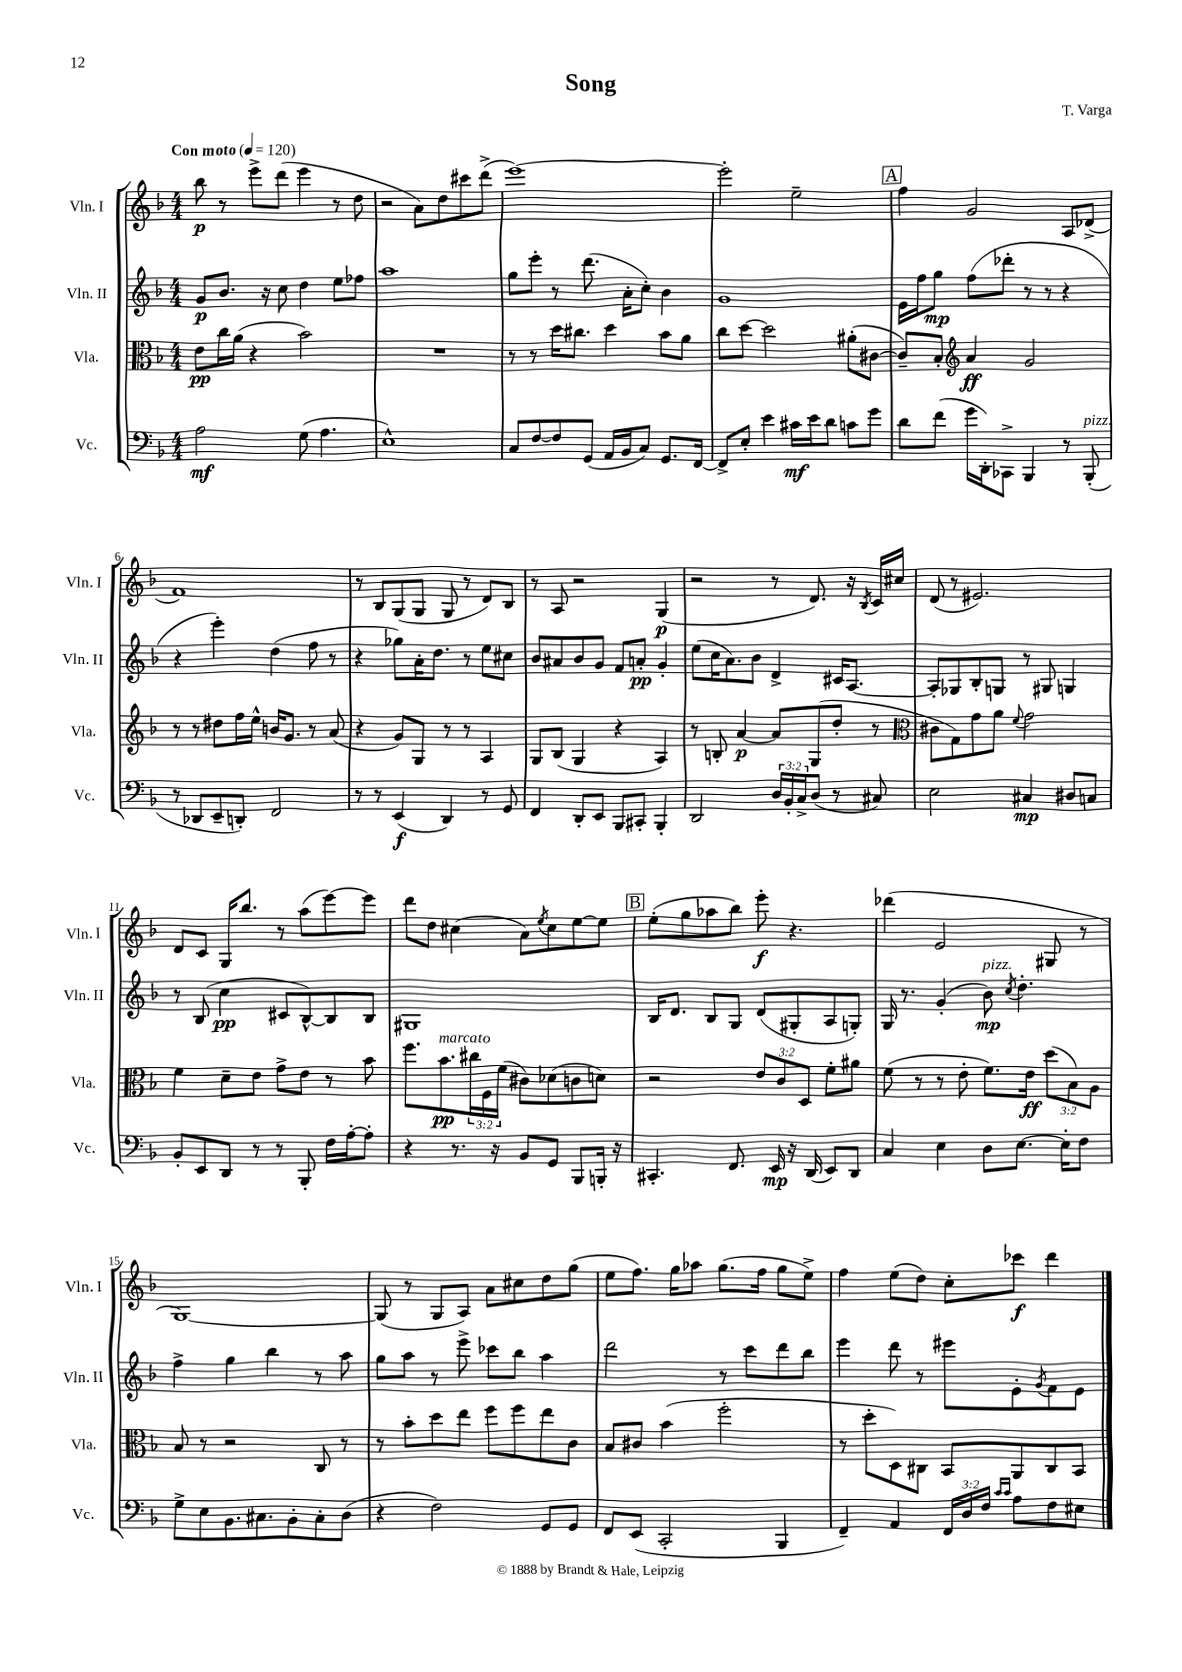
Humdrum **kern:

**kern	**kern	**kern	**kern
*staff4	*staff3	*staff2	*staff1
*clefF4	*clefC3	*clefG2	*clefG2
*k[b-]	*k[b-]	*k[b-]	*k[b-]
*M4/4	*M4/4	*M4/4	*M4/4
*MM120	*MM120	*MM120	*MM120
2A\	8e\L	8g/L	8bb-\
.	16cc\L	8.b-/J	8r
.	(16a\JJ	.	.
.	4r	.	8eee^\L
.	.	16r	.
.	.	8cc\	(8ddd\J
(8G\	2b-\)	4dd\	4eee\
4.A\	.	.	.
.	.	8ee\L	8r
.	.	8ff-\J	8dd\
=	=	=	=
1E^^)	1r	1aa	2r
.	.	.	8a\L)
.	.	.	8dd\
.	.	.	8ccc#\
.	.	.	(8ddd^\J
=	=	=	=
8C/L	8r	8gg\L	[1eee)
[8F/	8r	8eee'\J	.
8F/]	16dd\LK	8r	.
.	8.cc#\J	.	.
(8GG/J	.	(8.ddd\	.
16AA/LL	4dd\	.	.
16BB-/J	.	16a'\LK	.
8C/J)	.	8cc'\J)	.
8.GG/L	8b-\L	4b-\	.
.	8a\J	.	.
[16FF/Jk	.	.	.
=	=	=	=
8FF^/]L	8cc\L	1g	2eee'\]
8E'/J	[8dd\J	.	.
4e\	2dd\]	.	.
16c#\LL	.	.	2ee~\
16e\J	.	.	.
8d\J	.	.	.
8c\L	(8a#'\L	.	.
8g\J	[8c#\J	.	.
=	=	=	=
8d\L	8c#~/]L)	16e\LL	4ff\
.	.	16ff\J	.
(8f\J	8B-'/J	8gg\J	.
*	*clefG2	*	*
16g\LL	4a/	(8ff\L	2g/
16DD'\J)	.	.	.
8CC-^\J	.	8ddd-'\J	.
4BBB-/	2g/	8r	.
.	.	8r	.
8r	.	4r	8A/L
(8BBB-'/	.	.	(8d-^/J
=	=	=	=
8r	8r	4r	1f)
8DD-/L	8r	.	.
8EE~/	8dd#\L	4eee'\)	.
8DD'/J)	16ff\L	.	.
.	16ee^^\JJ	.	.
2FF/	16b/LK	(4dd\	.
.	8.g/J	.	.
.	8r	8ff\	.
.	(8a/	8r	.
=	=	=	=
8r	4r	4r	8r
8r	.	.	8B-/L
(4EE/	8g/L)	8gg-\L)	(8G/
.	8G/J	16a'\K	8G/J
.	.	8.dd\J	.
4DD/)	8r	.	8G/
.	8r	8r	8r
8r	4A/	8ee\L	8d/L)
8GG/	.	8cc#\J	8B-/J
=	=	=	=
4FF/	8G/L	8b-/L	8r
.	(8B-/J	8a#/	8A/
8DD'/L	4G/	8b-/	2r
8EE/J	.	8g/J	.
8BBB-/L	4r	8f/L	.
8CC#'/J	.	8a'/J	.
4BBB-'/	4A/)	4g'/	(4G/
=	=	=	=
2DD/	8r	(8ee\L	2r
.	8B'/	16cc\K	.
.	.	8.a\)	.
.	[4a/	.	.
.	.	8b-\J	.
24D/LL	8a/]L	4d^/	8r
24BB-'/	.	.	.
24C^/J	.	.	.
(8D/J	(8G/	.	8.d/)
8r	8dd'/J	16c#/LK	.
.	.	[8.A/J	16r
.	.	.	8qB-/
8C#/)	8r	.	16c/LL
.	.	.	16cc#/JJ
=	=	=	=
*	*clefC3	*	*
2E\	8c#\L	8A'/]L	(8d/
.	8G\)	8G-/	8r
.	8g\	8B-'/	2.e#/)
.	8a\J	8G/J	.
.	8qqf/	.	.
4C#/	2g\	8r	.
.	.	8G#/	.
8D#/L	.	4G/	.
8C/J	.	.	.
=	=	=	=
8BB-'/L	4f\	8r	8d/L
8EE/	.	(8B-/	8c/J
8DD/J	8d~\L	4cc\	16G/LK
.	.	.	8.bb-/J
8r	8e\J	.	.
8r	8g^\L	8c#/L	8r
8BBB-'/	8e\J	[8B-^^/)	(8aa\L
16F\LL	8r	8B-/]	[8eee\)
[16A'\J	.	.	.
8A'\]J	8b-\	8B-/J	8eee\]J
=	=	=	=
4r	8.ff\L	1G#	8ddd\L
.	.	.	8dd\J
.	8.b-\	.	.
8.r	.	.	(4cc#\
.	24cc#\L	.	.
.	24F\	.	.
16r	.	.	.
.	(24f\JJ	.	.
8BB-/L	8c#\L)	.	8a\L)
.	.	.	8qee/
8GG/J	(8d-\	.	8cc#\
8BBB-/L	8c\	.	[8ee\
16BBB'/Jk	8d\J)	.	8ee\]J
16r	.	.	.
=	=	=	=
4.CC#'/	2r	16B-/LK	(8ee'\L
.	.	8.d/J	.
.	.	.	8gg\
.	.	8B-/L	8aa-\
8.FF/	.	8G/J	8bb-\J)
.	12e/L	(8d/L	8eee'\
16EE/	.	.	.
.	12c/	.	.
16r	.	8G#'/	4.r
.	12D/J	.	.
(16DD/	.	.	.
8EE/L)	8f'\L	8A/	.
8DD/J	8a#\J	8G'/J)	.
=	=	=	=
4C/	(8f\	16G/	(4ddd-\
.	.	8.r	.
.	8r	.	.
4E\	8r	(4g'/	2e/
.	8e'\	.	.
8D\L	8.f\L)	8b-\)	.
.	.	8qcc/	.
[8.E\J	.	4.dd'\	.
.	16e\Jk	.	.
.	(12dd\L	.	8G#/
16E'\]LK	.	.	.
.	12B-\)	.	.
8F\J	.	.	8r
.	12A\J	.	.
=	=	=	=
8G^\L	8B-/	4ff^\	[1G)
8E\	8r	.	.
8.BB-\	2r	4gg\	.
8.C#\	.	.	.
.	.	4bb-\	.
8BB-'\	.	.	.
8C#'\	8C/	8r	.
(8D\J	8r	8aa\	.
=	=	=	=
4r	8r	8gg\L	(8G/]
.	8b-'\L	8aa\J	8r
2F\)	8dd\	8r	8G/L
.	8ee\J	8eee^\	8A/J)
.	8ff\L	8ccc-\L	8a\L
.	8ff\	8bb-\J	8cc#\
8GG/L	8ee\	4aa\	8dd\
8GG/J	8c\J	.	(8gg\J
=	=	=	=
8FF/L	8B-/L	2ddd\	8ee\L
(8EE/J	8c#/J	.	8.ff\J)
2CC'/	(4b-\	.	.
.	.	.	16gg\LK
.	.	.	8aa-\J
.	2ff'\	8r	(8.gg\L
.	.	8ccc\L	.
.	.	.	16ff\Jk
4BBB-/	.	8ddd\	8gg\L
.	.	8bb-\J	8ee^\J)
=	=	=	=
4FF~/)	8r	4eee\	4ff\
.	8dd'\L	.	.
4AA/	8D\)	8ddd\	(8ee\L
.	8C#\J	8r	8dd\J)
24FF/LL	8BB-/L	8eee#\L	8cc'\L
24D/	.	.	.
24F/JJ	.	.	.
16qqc/LL	.	.	.
16qqc/JJ	.	.	.
8A\L	8AA/	8e'\	8ccc-\J
.	.	8qg/	.
8F\	8C#/	8f\	4ddd\
8E#\J	8BB-/J	8e\J	.
==	==	==	==
*-	*-	*-	*-
